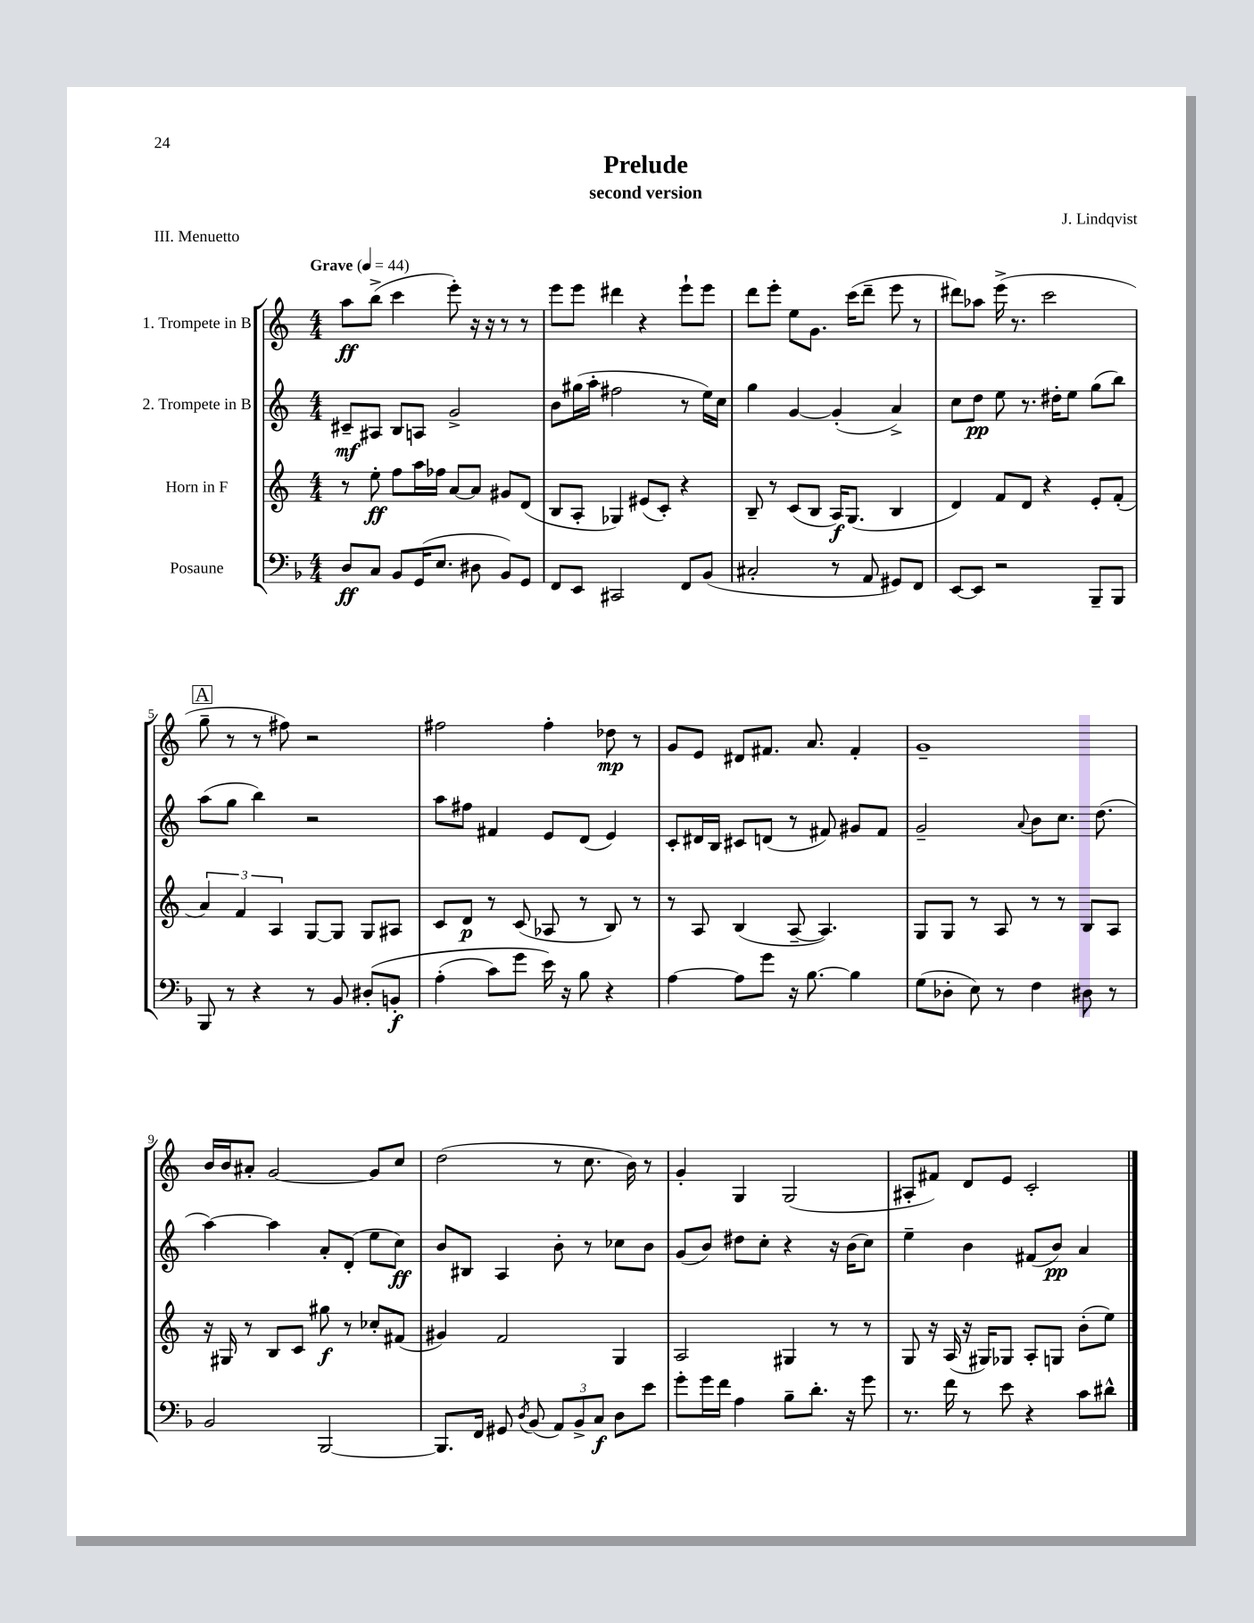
\header { title = "Prelude" composer = "J. Lindqvist" subtitle = "second version" piece = "III. Menuetto" }
<<
\new StaffGroup <<
\new Staff = "s0" \with { instrumentName = "1. Trompete in B" } {
    \clef treble \key c \major \numericTimeSignature \time 4/4 \tempo "Grave" 4 = 44
    \autoBeamOff a''8[\ff b''8]->( c'''4 e'''8-.) r16 r16 r8 r8 |
    e'''8[ e'''8] dis'''4 r4 e'''8[-! e'''8] |
    d'''8[ e'''8]-. e''8[ g'8.] c'''16[( d'''8]-- e'''8 r8 |
    dis'''8[) aes''8] e'''16->( r8. c'''2 |
    \mark \markup { \box "A" } g''8-- r8 r8 fis''8) r2 |
    fis''2 fis''4-. des''8\mp r8 |
    g'8[ e'8] dis'8[ fis'8.] a'8. fis'4-. |
    g'1-- |
    b'16[ b'16 ais'8]-. g'2~ g'8[ c''8] |
    d''2( r8 c''8. b'16) r8 |
    g'4-. g4 g2( |
    ais8[-. fis'8]) d'8[ e'8] c'2-. \bar "|." |
}
\new Staff = "s1" \with { instrumentName = "2. Trompete in B" } {
    \clef treble \key c \major \numericTimeSignature \time 4/4
    \autoBeamOff cis'8[--\mf ais8] b8[ a8] g'2-> |
    b'8[ gis''16( a''16]-. fis''2 r8 e''16[) c''16] |
    g''4 g'4~ g'4-.( a'4->) |
    c''8[ d''8]\pp e''8 r8. dis''16[-. e''8] g''8[( b''8]) |
    \mark \markup { \box "A" } a''8[( g''8] b''4) r2 |
    a''8[ fis''8] fis'4 e'8[ d'8]( e'4) |
    c'8[-. dis'16 b16] cis'8[ d'8]( r8 fis'8) gis'8[ fis'8] |
    g'2-- \appoggiatura { a'8 } b'8[ c''8.] d''8.( |
    a''4~) a''4 a'8[-. d'8]-.( e''8[ c''8]\ff) |
    b'8[ bis8] a4 b'8-. r8 ces''8[ b'8] |
    g'8[( b'8]) dis''8[ c''8]-. r4 r16 b'16[( c''8]) |
    e''4-- b'4 fis'8[( b'8]\pp) a'4 \bar "|." |
}
\new Staff = "s2" \with { instrumentName = "Horn in F" } {
    \clef treble \key c \major \numericTimeSignature \time 4/4
    \autoBeamOff r8 e''8-.\ff f''8[ a''16 fes''16] a'8[~ a'8] gis'8[ d'8]( |
    b8[ a8]-. ges4) eis'8[( c'8]-.) r4 |
    b8-- r8 c'8[( b8] a16[\f) g8.]( b4 |
    d'4) f'8[ d'8] r4 e'8[-. f'8]-.( |
    \mark \markup { \box "A" } \tuplet 3/2 { a'4) f'4 a4 } g8[~ g8] g8[ ais8] |
    c'8[ d'8]\p r8 c'8( aes8 r8 b8) r8 |
    r8 a8 b4( a8~-- a4.) |
    g8[ g8] r8 a8 r8 r8 b8[ a8] |
    r16 gis16 r8 b8[ c'8] gis''8\f r8 ces''8[-. fis'8]( |
    gis'4) f'2 g4 |
    a2 gis4 r8 r8 |
    g8 r16 a16( r16 gis16[) ges8] a8[-. g8] b'8[-.( e''8]) \bar "|." |
}
\new Staff = "s3" \with { instrumentName = "Posaune" } {
    \clef bass \key f \major \numericTimeSignature \time 4/4
    \autoBeamOff d8[\ff c8] bes,8[ g,16( e8.] dis8 bes,8[) g,8] |
    f,8[ e,8] cis,2 f,8[ bes,8]( |
    cis2-. r8 a,8 gis,8[) f,8] |
    e,8[~ e,8] r2 bes,,8[-- bes,,8] |
    \mark \markup { \box "A" } bes,,8 r8 r4 r8 bes,8 dis8[-.\( b,8]-.\f |
    a4-.( c'8[) g'8] e'16\) r16 bes8 r4 |
    a4~ a8[ g'8] r16 bes8.~ bes4 |
    g8[( des8]-. e8) r8 f4 dis8 r8 |
    bes,2 bes,,2~ |
    bes,,8.[ f,16] gis,8 \acciaccatura { d8 } bes,8( \tuplet 3/2 { a,8[) bes,8-> c8]\f } d8[ e'8] |
    g'8[-. g'16 f'16] a4 bes8[-- d'8.]-. r16 g'8 |
    r8. f'16 r8 e'8 r4 c'8[ dis'8]-^ \bar "|." |
}
>>
>>
